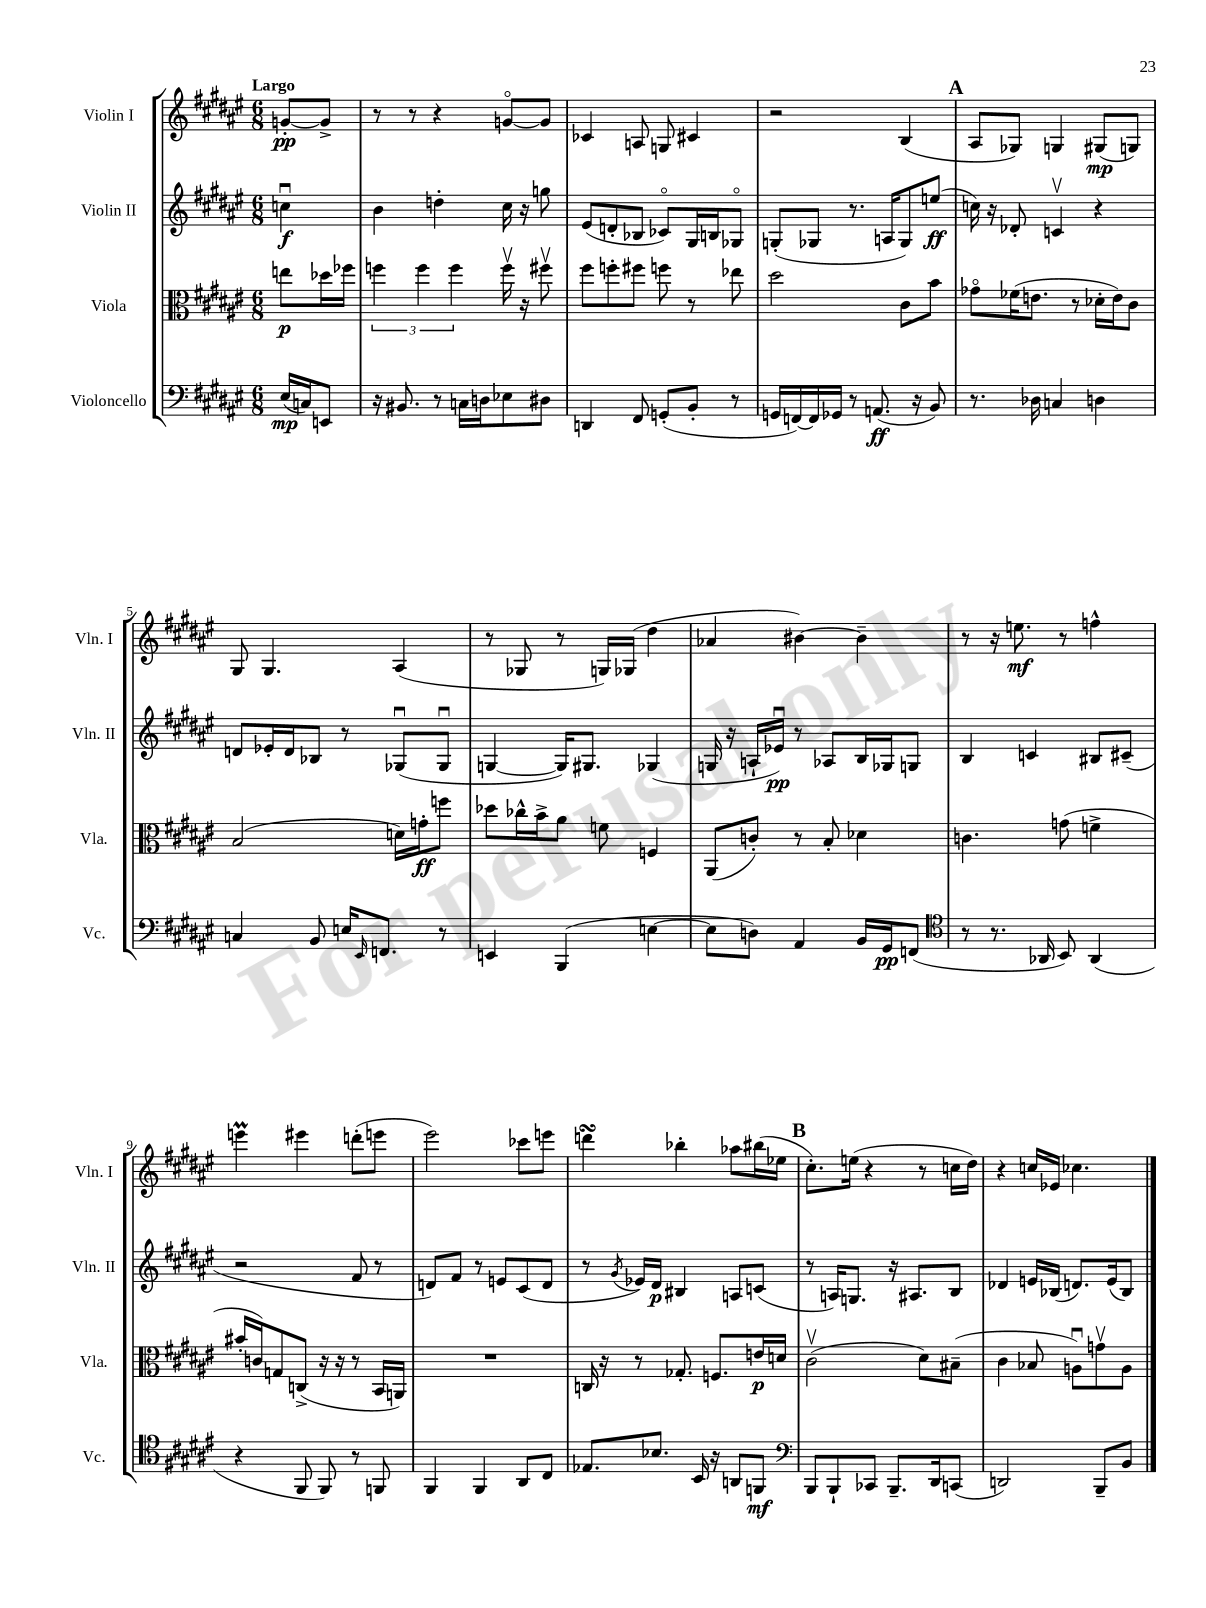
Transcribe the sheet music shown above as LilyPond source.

<<
\new StaffGroup <<
\new Staff = "s0" \with { instrumentName = "Violin I" shortInstrumentName = "Vln. I" } {
    \clef treble \key fis \major \numericTimeSignature \time 6/8 \partial 4 \tempo "Largo"
    g'8~-.\pp g'8-> |
    r8 r8 r4 g'8~\flageolet g'8 |
    ces'4 a8 g8 cis'4 |
    r2 b4( |
    \mark \markup { \bold "A" } ais8 ges8) g4 gis8\mp( g8) |
    gis8 gis4. ais4( |
    r8 ges8 r8 g16) ges16( dis''4 |
    aes'4 bis'4~) bis'4-- |
    r8 r16 e''8.\mf r8 f''4-^ |
    e'''4\prall eis'''4 d'''8-.( e'''8 |
    eis'''2) ces'''8 e'''8 |
    d'''4\turn bes''4-. aes''8 bis''16( ees''16 |
    \mark \markup { \bold "B" } cis''8.-.) e''16( r4 r8 c''16 dis''16) |
    r4 c''16 ees'16 ces''4. \bar "|." |
}
\new Staff = "s1" \with { instrumentName = "Violin II" shortInstrumentName = "Vln. II" } {
    \clef treble \key fis \major \numericTimeSignature \time 6/8 \partial 4
    c''4\downbow\f |
    b'4 d''4-. cis''16 r16 g''8 |
    eis'8( d'8-. bes8 ces'8\flageolet) gis16 b16 ges8\flageolet |
    g8-.( ges8 r8. a16 ges8) e''8\ff( |
    \mark \markup { \bold "A" } c''16) r16 des'8-. c'4\upbow r4 |
    d'8 ees'16-. d'16 bes8 r8 ges8\downbow( ges8\downbow |
    g4~ g16) gis8. ges4( |
    g16 r16 a16-! ees'16\downbow\pp) r8 aes8 b16 ges16 g8 |
    b4 c'4 bis8 cis'8--( |
    r2 fis'8 r8 |
    d'8) fis'8 r8 e'8 cis'8( d'8 |
    r8 \acciaccatura { gis'8 } ees'16) dis'16\p bis4 a8 c'8( |
    \mark \markup { \bold "B" } r8 a16) g8. r16 ais8. b8 |
    des'4 e'16 bes16( d'8.) e'16( bes8) \bar "|." |
}
\new Staff = "s2" \with { instrumentName = "Viola" shortInstrumentName = "Vla." } {
    \clef alto \key fis \major \numericTimeSignature \time 6/8 \partial 4
    e''8\p des''16 fes''16 |
    \tuplet 3/2 { f''4 f''4 f''4 } f''16\upbow r16 fis''8\upbow |
    fis''8 f''8-. fis''8 f''8 r8 ees''8 |
    dis''2 cis'8 b'8 |
    \mark \markup { \bold "A" } ges'8\flageolet fes'16( e'8. r8 des'16-. e'16) cis'8 |
    b2( d'16) g'16-.\ff f''8 |
    des''8 ces''16-^ b'16-> ais'8 f'8 f4 |
    ais,8( c'8-.) r8 b8-. des'4 |
    c'4. g'8( f'4-> |
    bis'16-. c'16) g8 c8->( r16 r16 r8 b,16 a,16) |
    R2. |
    c16 r16 r8 ges8.-. f8. e'16\p d'16 |
    \mark \markup { \bold "B" } cis'2\upbow( dis'8) bis8--( |
    cis'4 bes8 a8\downbow) g'8\upbow a8 \bar "|." |
}
\new Staff = "s3" \with { instrumentName = "Violoncello" shortInstrumentName = "Vc." } {
    \clef bass \key fis \major \numericTimeSignature \time 6/8 \partial 4
    eis16\mp( c16) e,8 |
    r16 bis,8. r8 c16 d16 ees8 dis8 |
    d,4 fis,8 g,8-.( b,8-. r8 |
    g,16 f,16~) f,16 ges,16 r8 a,8.\ff( r16 b,8) |
    \mark \markup { \bold "A" } r8. des16 c4 d4 |
    c4 b,8 e16 \grace { eis,16 } f,8. r8 |
    e,4 b,,4( e4~ |
    e8 d8) ais,4 b,16 gis,16\pp f,8( |
    \clef tenor r8 r8. aes,16 b,8) aes,4( |
    r4 fis,8 fis,8) r8 f,8 |
    fis,4 fis,4 ais,8 cis8 |
    ees8. bes8. b,16 r16 a,8 f,8\mf |
    \mark \markup { \bold "B" } \clef bass b,,8 b,,8-! ces,8 b,,8.-- dis,16 c,8( |
    d,2) b,,8-- b,8 \bar "|." |
}
>>
>>
